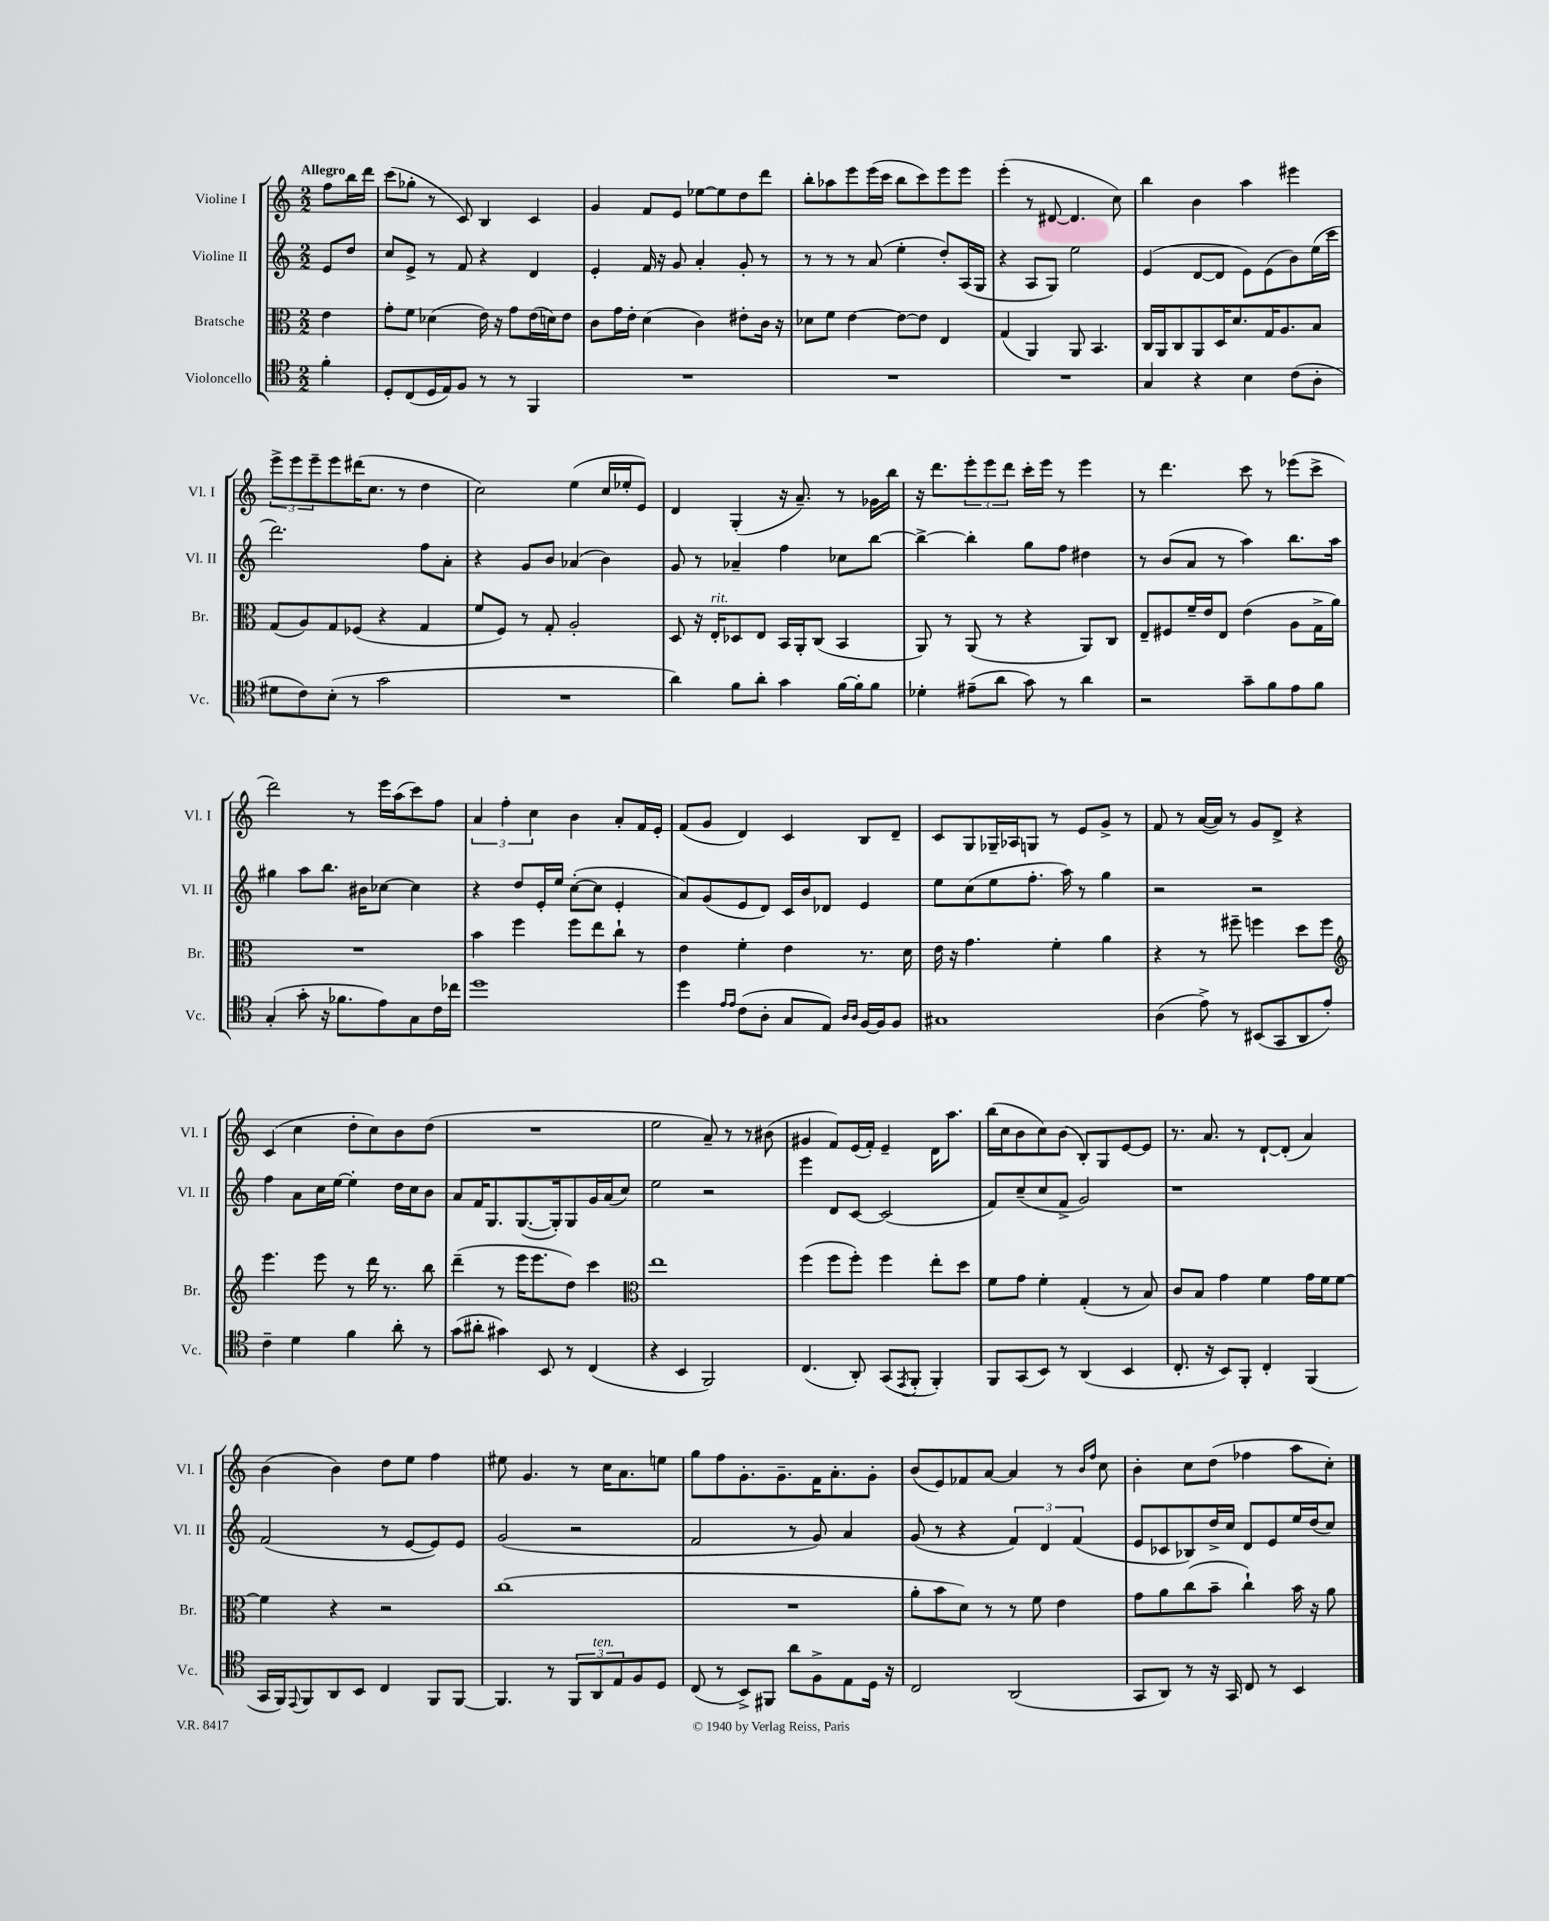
<<
\new StaffGroup <<
\new Staff = "s0" \with { instrumentName = "Violine I" shortInstrumentName = "Vl. I" } {
    \clef treble \key c \major \numericTimeSignature \time 2/2 \partial 4 \tempo "Allegro"
    f''8 b''16 d'''16 |
    c'''8( ges''8-. r8 c'8) b4 c'4 |
    g'4 f'8 e'8 ees''8~ ees''8 d''8 d'''8 |
    b''8-. aes''8 e'''8 e'''16( c'''16 b''8 c'''8) e'''8 e'''8 |
    e'''4-.( r8 dis'8~ dis'4. c''8) |
    b''4 b'4 a''4 eis'''4 |
    \tuplet 3/2 { e'''8-> e'''8 e'''8-- } e'''8 dis'''16( c''8. r8 d''4 |
    c''2) e''4( c''16 ees''16-. e'8) |
    d'4 g4-.( r16 a'8.--) r8 ges'16 b''16 |
    r16 d'''8. \tuplet 3/2 { e'''8-. e'''8 d'''8 } c'''16-. e'''16 r8 e'''4 |
    r8 d'''4. c'''8 r8 ees'''8( c'''8-> |
    d'''2) r8 e'''16 a''16( c'''8) f''8 |
    \tuplet 3/2 { a'4 f''4-. c''4 } b'4 a'8-. f'16 e'16-. |
    f'8( g'8 d'4) c'4 b8 d'8-- |
    c'8 g8 ges16-- aes16 g8 r8 e'8 g'8-> r8 |
    f'8 r8 a'16~( a'16) r8 g'8 d'8-> r4 |
    c'4( c''4 d''8-. c''8) b'8 d''8( |
    R1 |
    e''2 a'8--) r8 r8 bis'8( |
    gis'4 f'8) e'16( f'16-.) e'4-- d'16 a''8. |
    b''16( c''16 b'8 c''8) b'8( b8-.) g8 e'8~ e'8 |
    r8. a'8. r8 d'8~-! d'8-.( a'4) |
    b'4( b'4) d''8 e''8 f''4 |
    eis''8 g'4. r8 c''16 a'8. e''8 |
    g''8 f''8 g'8.-. g'8.-- f'16 a'8.-. g'8-. |
    b'8( e'8) fes'8 a'8~ a'4 r8 \grace { b'16 f''16 } c''8 |
    b'4-. c''8 d''8( fes''4 a''8 c''8-.) \bar "|." |
}
\new Staff = "s1" \with { instrumentName = "Violine II" shortInstrumentName = "Vl. II" } {
    \clef treble \key c \major \numericTimeSignature \time 2/2 \partial 4
    e'8 d''8 |
    c''8 e'8-> r8 f'8 r4 d'4 |
    e'4-. f'16 r16 g'8 a'4-. g'8-. r8 |
    r8 r8 r8 a'8( e''4-. d''8-.) a16( g16 |
    r4 a8 g8) e''2 |
    e'4( d'8~ d'8 e'8) e'8( b'8) e''16( c'''16 |
    d'''2.) f''8 a'8-. |
    r4 g'8 b'8 aes'4( b'4) |
    g'8 r8 aes'4-- f''4 ces''8 b''8~ |
    b''4~-> b''4-. g''8 f''8 dis''4 |
    r8 b'8( a'8 r8 a''4) b''8. a''16 |
    gis''4 a''8 b''8. bis'16 ces''8~ ces''4 |
    r4 d''8 e'16-. e''16 c''8~-.( c''8 e'4-. |
    a'8) g'8( e'8 d'8) c'16 b'16 des'8 e'4 |
    e''8 c''8( e''8 f''8.-. a''16) r8 g''4 |
    r2 r2 |
    f''4 a'8 c''16 e''16~ e''4-. d''16 c''16 b'8 |
    a'8 f'16 g8. g8.~( g16-.) g8 g'16 a'16( c''8) |
    e''2 r2 |
    e'''4 d'8 c'8~ c'2( |
    f'8) c''8--( c''8 f'8-> g'2) |
    r1 |
    f'2( r8 e'8~ e'8) e'8 |
    g'2( r2 |
    f'2 r8 g'8) a'4 |
    g'8( r8 r4 \tuplet 3/2 { f'4) d'4 f'4( } |
    e'8 ces'8 bes8) d''16-> c''16 d'8 e'8 e''16 d''16( c''8) \bar "|." |
}
\new Staff = "s2" \with { instrumentName = "Bratsche" shortInstrumentName = "Br." } {
    \clef alto \key c \major \numericTimeSignature \time 2/2 \partial 4
    e'4 |
    g'8-. f'8 des'4( e'16) r16 g'8 e'16( d'16) e'8 |
    c'8 g'16 e'16-. d'4( c'4) eis'8-. c'16 r16 |
    des'8 f'8 e'4~ e'8~ e'8 e4 |
    g4( a,4) a,8 b,4. |
    c16 a,16 c8 a,8 d16 d'8. g16 a8. b8 |
    g8( a8) g8 fes8( r4 g4 |
    f'8 f8) r8 g8-. a2-. |
    d8 r16 e16-.^\markup { \italic "rit." } des8 e8 b,16 a,16-. c8( b,4 |
    a,8) r8 a,8( r8 r4 a,8) c8 |
    e8-- fis8 f'16-- e'16 e8 e'4( a8 g16-> a'16) |
    R1 |
    b'4 f''4 f''8 e''8 c''8-! r8 |
    e'4 f'4-. e'4 r8. d'16 |
    e'16 r16 g'4. f'4-. a'4 |
    r4 r8 fis''8-- f''4 d''8 f''8 |
    \clef treble e'''4. e'''8 r8 d'''16 r8. b''8 |
    d'''4--( r8 e'''16 e'''8. d''8) c'''4 |
    \clef alto e''1 |
    f''4( f''8 f''8-.) f''4 e''8-. d''8 |
    f'8 g'8 f'4-. g4-.( r8 b8) |
    c'8 b8 g'4 f'4 g'16 f'16 f'8~ |
    f'4 r4 r2 |
    c''1( |
    R1 |
    a'8-. b'8 d'8) r8 r8 f'8 e'4 |
    g'8 a'8 c''8( b'8-- c''4-!) b'16 r16 a'8 \bar "|." |
}
\new Staff = "s3" \with { instrumentName = "Violoncello" shortInstrumentName = "Vc." } {
    \clef tenor \key c \major \numericTimeSignature \time 2/2 \partial 4
    f'4-. |
    d8-. c8( d16 e16) f8 r8 r8 f,4 |
    R1 |
    R1 |
    R1 |
    g4 r4 b4 c'8( a8-. |
    dis'8 c'8) b8-.( r8 g'2 |
    R1 |
    a'4) f'8 a'8-. g'4 f'16~ f'16-. f'8 |
    des'4-. eis'8--( a'8 g'8) r8 a'4 |
    r2 g'8-- f'8 e'8 f'8 |
    g4-.( g'8-. r16 fes'8. e'8) g8 c'16 ces''16 |
    d''1 |
    d''4 \grace { e'16 e'16 } c'8( a8-. g8 e8) \grace { a16 a16 } f16~ f16 f8 |
    gis1 |
    a4( e'8->) r8 bis,8( g,8 a,8 e'8-.) |
    c'4-- d'4 f'4 a'8-. r8 |
    g'8( ais'8-. gis'4) b,8 r8 c4( |
    r4 b,4 f,2) |
    c4.( a,8-.) g,8( \acciaccatura { e,8 } f,8-. f,4-.) |
    f,8 g,8( b,8) r8 a,4( b,4 |
    c8.-. r16 b,8) f,8-. c4-. f,4( |
    g,16 f,16) \appoggiatura { e,8 } f,8 a,8 b,8 c4 f,8 f,8~ |
    f,4. r8 \tuplet 3/2 { f,8 a,8^\markup { \italic "ten." } e8 } f8 d8 |
    c8( r8 b,8->) fis,8 a'8 f8-> e8 d16 r16 |
    c2 a,2( |
    g,8 a,8) r8 r16 g,16 c8 r8 b,4 \bar "|." |
}
>>
>>
\layout { \context { \Score \remove "Bar_number_engraver" } }
